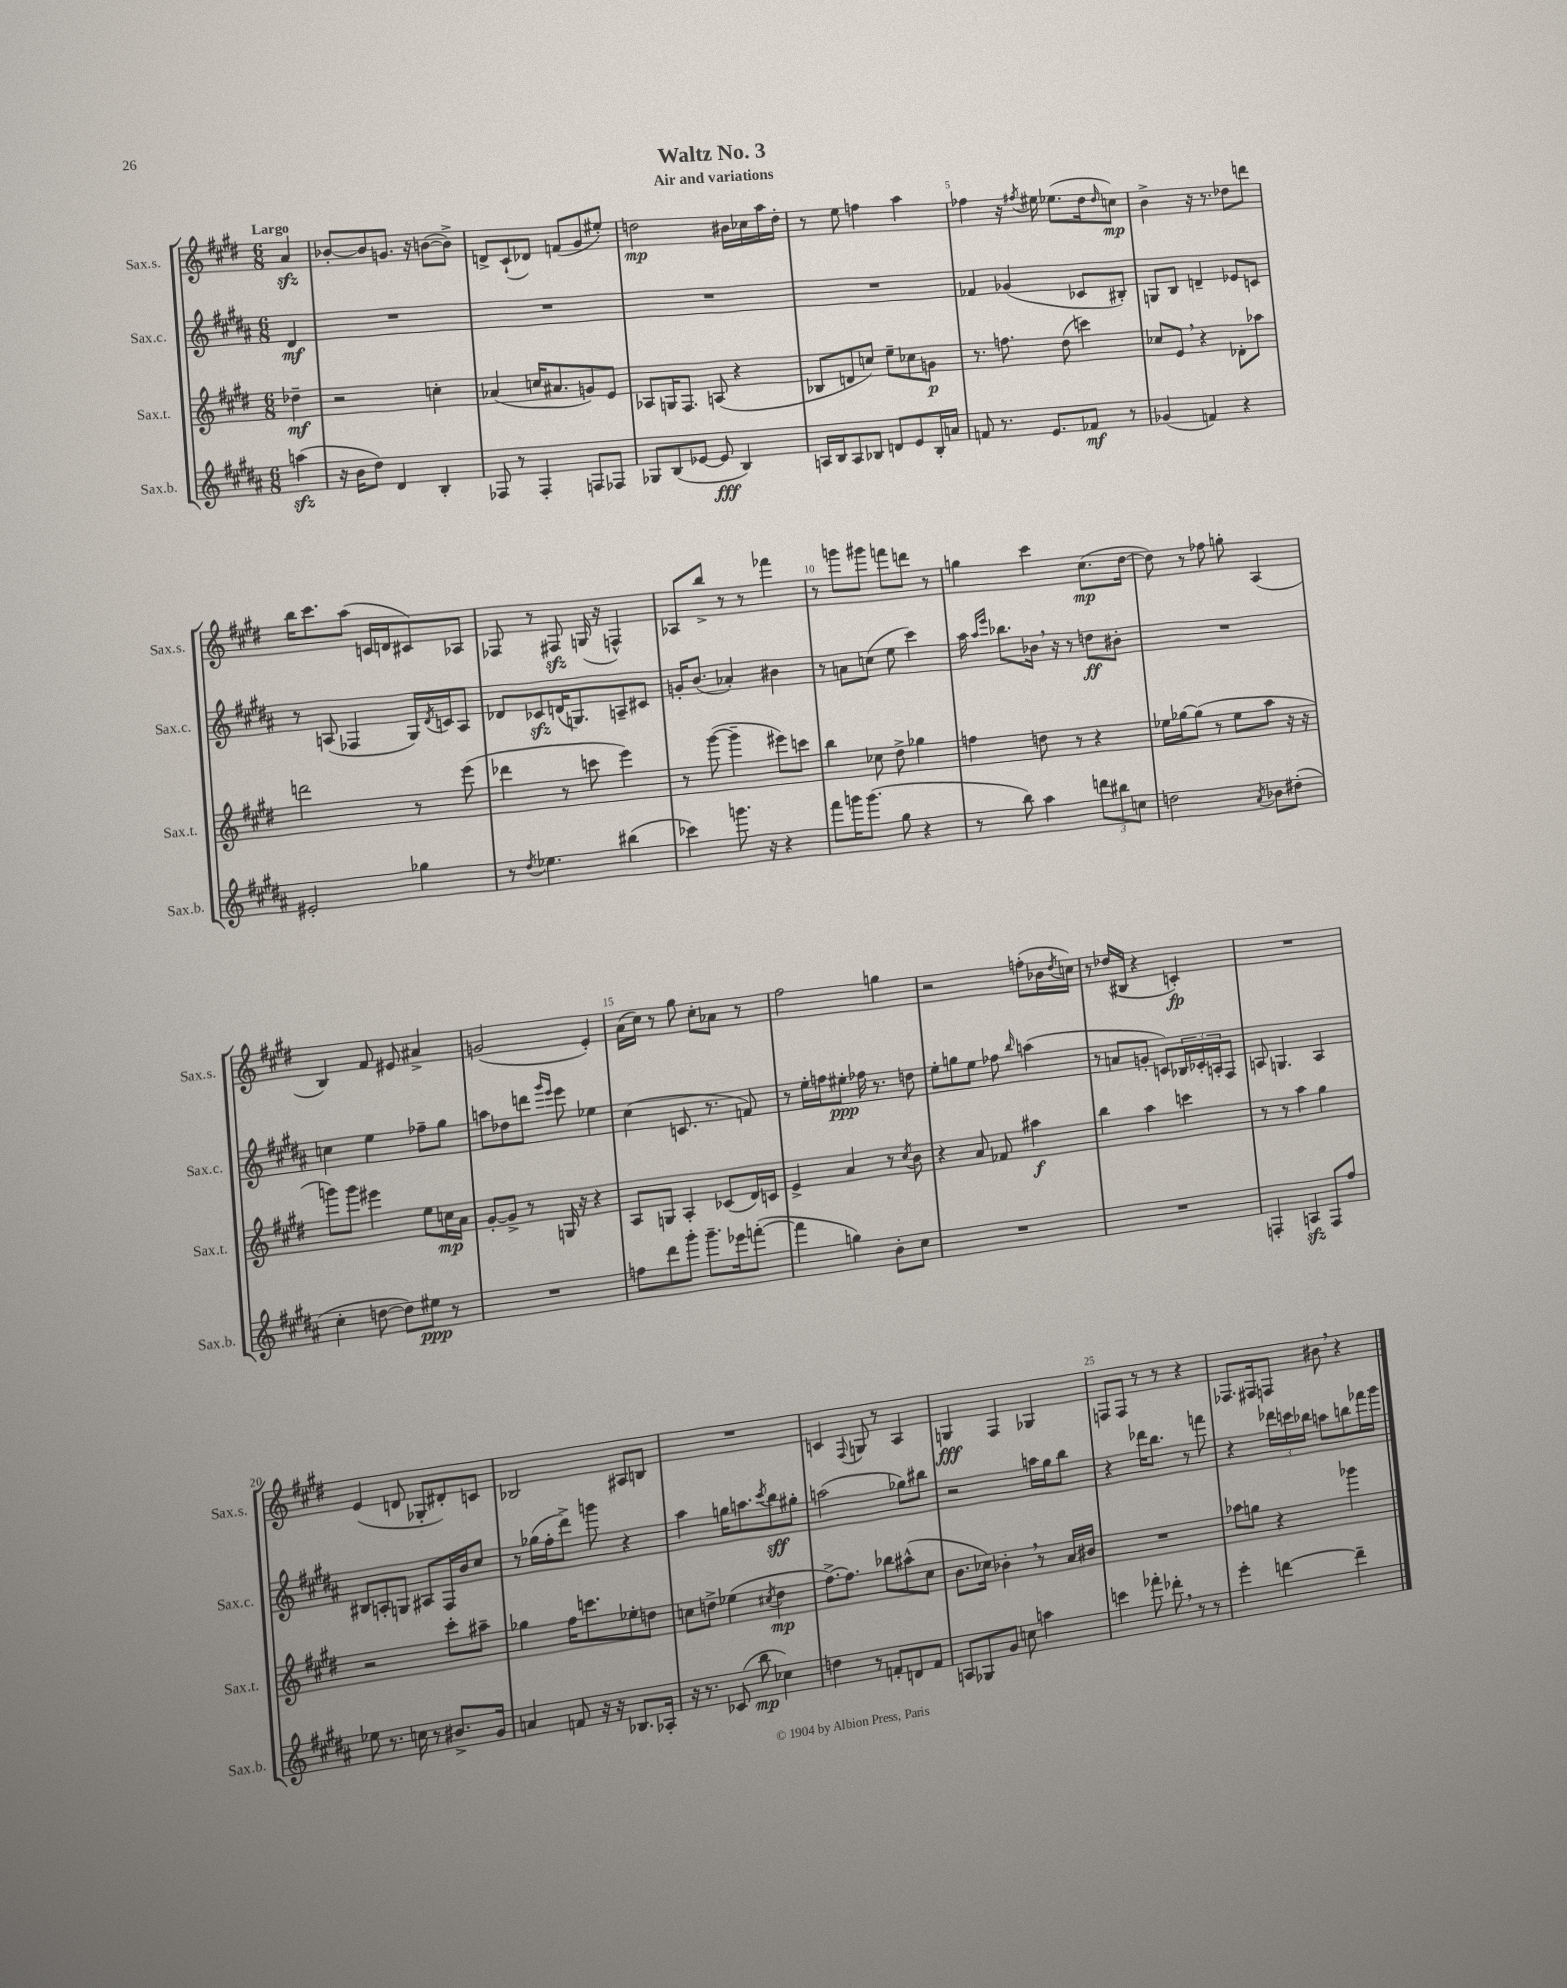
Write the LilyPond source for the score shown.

\header { title = "Waltz No. 3" subtitle = "Air and variations" }
<<
\new StaffGroup <<
\new Staff = "s0" \with { instrumentName = "Sax.s." shortInstrumentName = "Sax.s." } {
    \clef treble \key e \major \numericTimeSignature \time 6/8 \partial 4 \tempo "Largo"
    a'4\sfz |
    bes'8~-. bes'8 g'8. r16 b'8~( b'8->) |
    d'8-> cis'8-!( des'8) f'8( gis'8 eis''8-.) |
    d''2\mp bis'16 ces''16 a''16 d''16-. |
    r8 e''8 f''4 a''4 |
    fes''4 r16 \acciaccatura { fis''8 } eis''16 ees''8.( dis''16 \grace { dis''16 } c''8\mp) |
    b'4-> r16 r8. des''8 d'''8 |
    b''16 cis'''8. a''8( c'16 d'16 cis'8) aes8 |
    fes8 r8 fis8\sfz g16( r16 f4-^) |
    aes8 b''8-> r8 r8 fes'''4 |
    r8 g'''8 gis'''8 f'''8 d'''8 r8 |
    g''4 cis'''4 cis''8.\mp( dis''16~ |
    dis''8) r8 fes''8 g''8-. a4( |
    b4) fis'8 eis'8 ais'4-> |
    g'2( e'4-.) |
    a'16( cis''16) r8 gis''8 cis''8-. aes'8 r8 |
    fis''2 g''4 |
    r2 f''8-.( bes'16 \acciaccatura { dis''8 } c''16) |
    r8 des''16( bis16 r4 c'4-.\fp) |
    R2. |
    e'4( d'8 ges8-. dis'8-.) c'8 |
    bes2 ais8 b8 |
    R2. |
    c'4 \appoggiatura { fis8 } g8 r8 a4 |
    g4\fff fis4 ges4 |
    f8 f8 r8 r8 r4 |
    fes8. fis16 f8 bis'8 \breathe r4 \bar "|." |
}
\new Staff = "s1" \with { instrumentName = "Sax.c." shortInstrumentName = "Sax.c." } {
    \clef treble \key b \major \numericTimeSignature \time 6/8 \partial 4
    dis'4\mf |
    R2. |
    R2. |
    R2. |
    R2. |
    fes'4 ges'4( ces'8 bis8-.) |
    g8 b8 d'4-- ees'8 c'8 |
    r8 a8( fes4 gis16) \acciaccatura { dis'8 } c'16 a8 |
    des'8 ces'8\sfz d'16( g8.) a8-- cis'8 |
    g'16-. b'8.( aes'4-.) bis'4 |
    r8 a'8 c''8( e''8 cis'''4) |
    ais''16 \grace { ais''16 e'''16 } bes''8. bes'16 \breathe r16 r8 d''8\ff bis'8-. |
    R2. |
    c''4 e''4 fes''8-- gis''8 |
    a''8 des''8 d'''8 \grace { gis'''16 e'''16 } e'''8 ees''4 |
    cis''4( c'8. r8. f'8) |
    r8 e''16-. f''16 eis''8-.\ppp fes''16 r8. d''8 |
    e''8-. g''8 e''8 fes''8 \grace { b''16 } a''4( |
    r8 a'8 g'8-. c'8) \tuplet 3/2 { bes16 ces'16-. a16-. } fis8 |
    a8 g4. a4 |
    bis8 a8-. g8 ais8 fis16 b'16 cis''8 |
    r8 ges''16( fis''16-. dis'''8->) g'''8 r4 |
    ais''4 g''16 a''8. \acciaccatura { cis'''8 } b''8\sff gis''8-. |
    a''2( ges''8) bis''8 |
    r2 a''16 gis''16 b''8 |
    r4 des'''16 b''8. r8 f'''8 |
    r4 \tuplet 3/2 { des'''16 c'''16 bes''16 } a''8 b''8 fes'''16 gis'''16 \bar "|." |
}
\new Staff = "s2" \with { instrumentName = "Sax.t." shortInstrumentName = "Sax.t." } {
    \clef treble \key e \major \numericTimeSignature \time 6/8 \partial 4
    des''4--\mf |
    r2 c''4-. |
    aes'4( c''16 ais'8. g'8) e'8 |
    aes8 g16 fis8. a8( r4 |
    bes8 d'8 c''8) e''8-- ces''8 g'8\p |
    r8. f''8. dis''8( c'''4) |
    ces''8 e'8 \breathe r4 des'8-. aes''8 |
    d'''2 r8 e'''8( |
    des'''4 r8 c'''8 e'''4) |
    r8 gis'''8~( gis'''4-- eis'''8) c'''8 |
    b''4 ces''8 dis''8-> ges''4 |
    f''4 d''8 r8 r4 |
    ees''16 ges''16~ ges''8( r8 ees''8 a''8 r16 r16 |
    g'''8) g'''8 eis'''4 e''8 c''16\mp a'16 |
    gis'8~-. gis'8-> r8 g16 r16 r4 |
    a8 g8 a4-. ces'8( dis'16) c'16 |
    e'4-> a'4 r8 \acciaccatura { cis''8 } b'8 |
    r4 a'8 fes'8 ais''4\f |
    b''4 a''4 c'''4 |
    r8 r8 a''4 gis''4 |
    r2 cis'''8-. ais''8-- |
    ges''4 fis''16 c'''8. ees''8-. d''8 |
    c''8 d''8-> ees''4( \acciaccatura { cis''8 } d''4\mp |
    fis''8.~->) fis''8. bes''8 ais''8-^( cis''8 |
    b'8. ces''16) bes'4-. \breathe r8 a'16 bis'16 |
    R2. |
    aes''8 g''8 r4 ges'''4 \bar "|." |
}
\new Staff = "s3" \with { instrumentName = "Sax.b." shortInstrumentName = "Sax.b." } {
    \clef treble \key b \major \numericTimeSignature \time 6/8 \partial 4
    a''4\sfz( |
    r16 b'16 dis''8) dis'4 b4-. |
    fes8 r8 fes4-. f8 fes8 |
    ges8 b8( ees'8~ ees'8\fff b4) |
    a16 b16 a8 bes8 d'8 e'8 bes16-. a'16 |
    f'8 r8. e'8. fes'8\mf r8 |
    ges'4( f'4) r4 |
    eis'2-. ges''4 |
    r8 \acciaccatura { dis''8 } ees''4. bis''4( |
    ces'''4) g'''8. r16 r4 |
    fis'''8 g'''16 g'''8.( gis''8 r4 |
    r8 b''8) ais''4 \tuplet 3/2 { d'''8 bis''8 c''8 } |
    d''2 \acciaccatura { ais'8 } bes'8 dis''8-.( |
    cis''4-. d''8~ d''8) eis''8\ppp r8 |
    R2. |
    f''8 dis'''8 gis'''8-. gis'''8.-- ees'''16 f'''8~-.( |
    f'''4 g''4) b'8-. cis''8 |
    R2. |
    R2. |
    f4-. a4\sfz f8 fis''8 |
    ees''8 r8. c''16 r8 bis'8.-> gis'16 |
    a'4 f'8 r16 r16 bes8. aes16-. |
    r16 r8. ces'8( b''8\mp ces''4) |
    d''4 r8 f'8-. d'8 f'8 |
    a8 ges8 gis'8 c''8 a''4 |
    c'''4 fes'''8-. des'''8-. \breathe r8 r8 |
    e'''4-. d'''4~ d'''4-- \bar "|." |
}
>>
>>
\layout { \context { \Score \override BarNumber.break-visibility = ##(#f #t #t) barNumberVisibility = #(every-nth-bar-number-visible 5) } }
